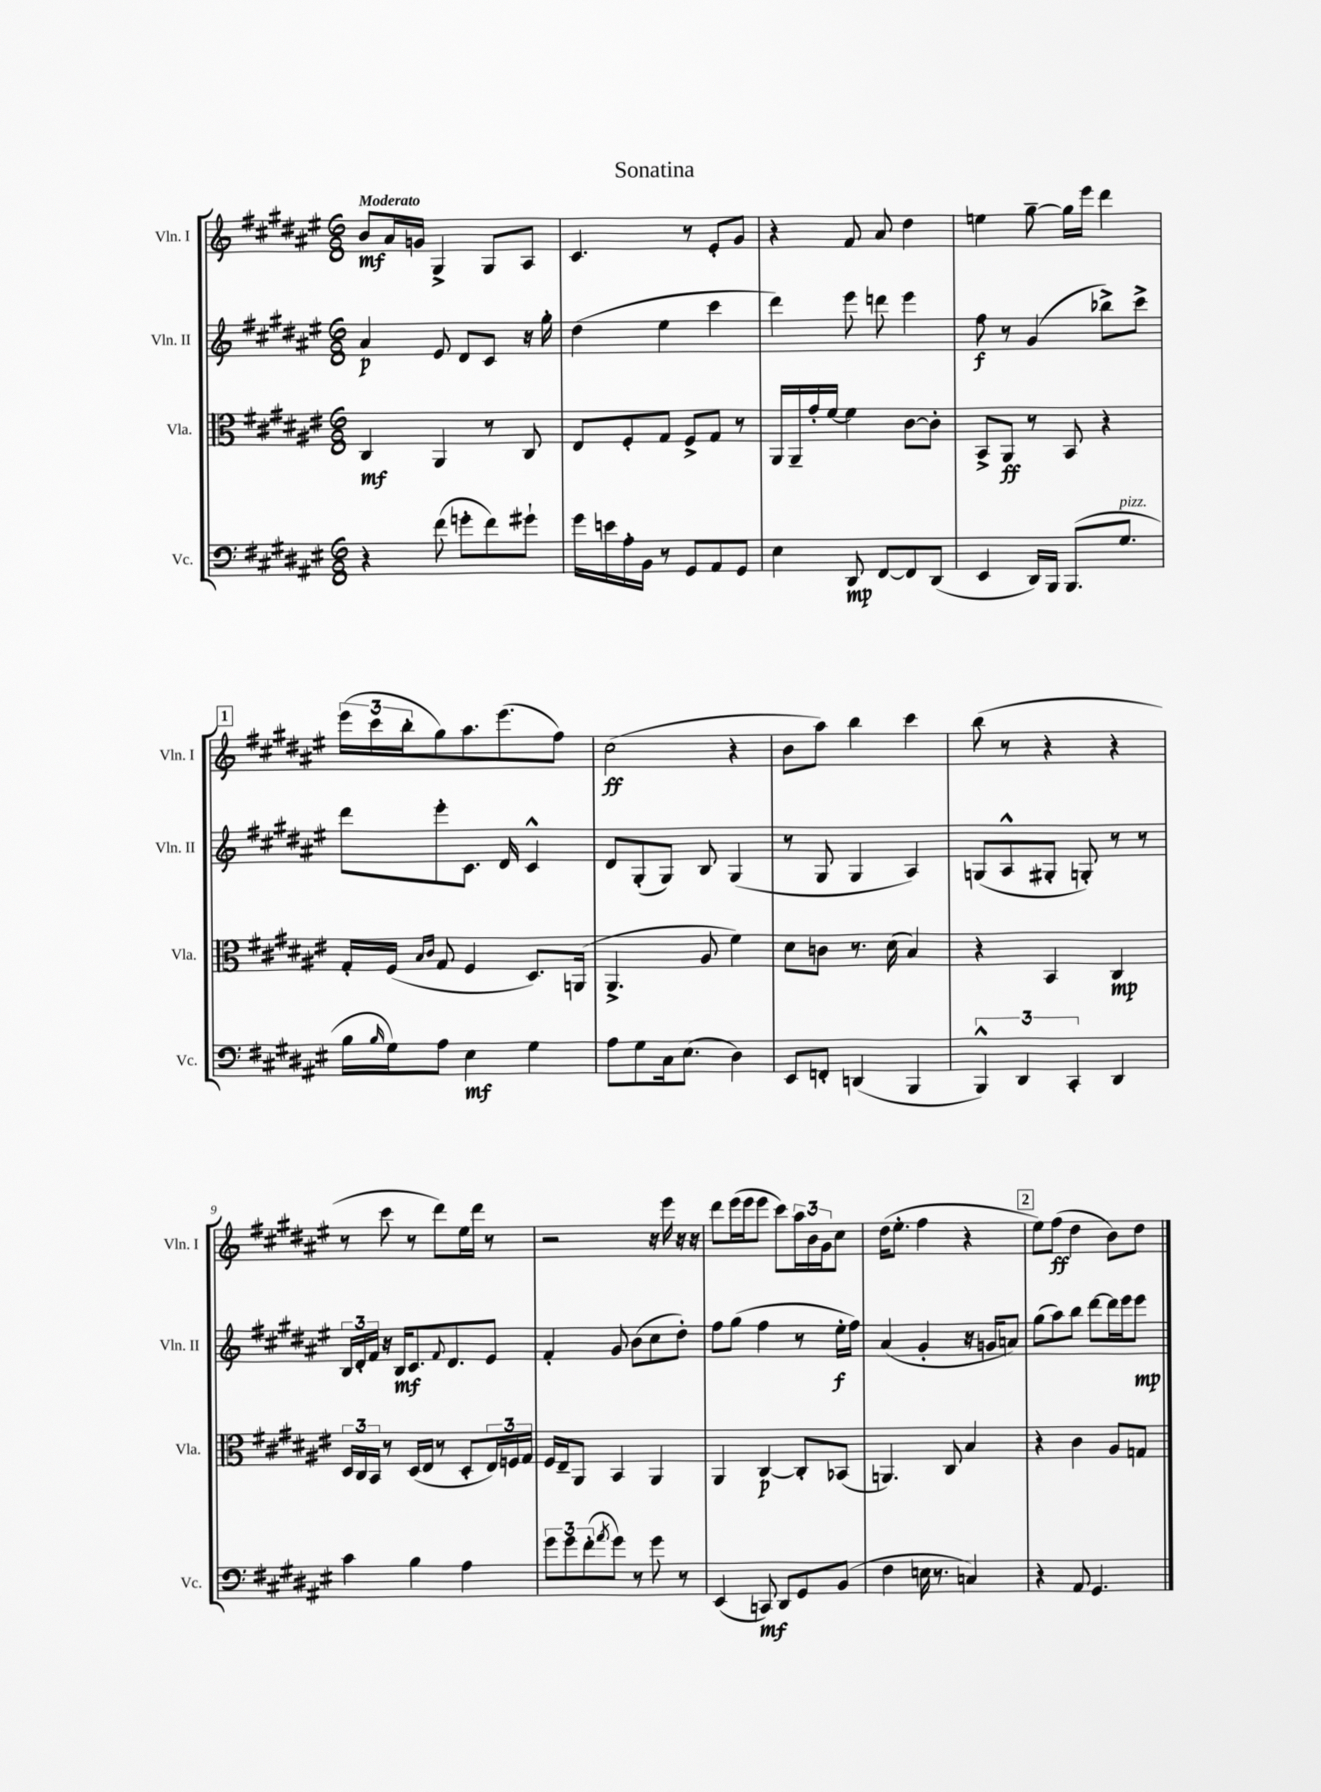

**kern	**kern	**kern	**kern
*staff4	*staff3	*staff2	*staff1
*clefF4	*clefC3	*clefG2	*clefG2
*k[f#c#g#d#a#e#]	*k[f#c#g#d#a#e#]	*k[f#c#g#d#a#e#]	*k[f#c#g#d#a#e#]
*M6/8	*M6/8	*M6/8	*M6/8
4r	4C#	4a#	8b
.	.	.	16a#
.	.	.	16g
(8f#	4AA#	8e#	4G#^
8g'	.	8d#	.
8f#)	8r	8c#	8G#
8g#`	8C#	16r	8A#
.	.	16gg#'	.
=	=	=	=
16g#	8E#	(4dd#	4.c#
16e	.	.	.
16A#'	8F#'	.	.
16BB	.	.	.
8r	8G#	4ee#	.
8GG#	8F#^	.	8r
8AA#	8G#	4ccc#	8e#'
8GG#	8r	.	8g#
=	=	=	=
4E#	16AA#	4ddd#)	4r
.	16AA#~	.	.
.	16g#'	.	.
.	[16f#	.	.
8DD#	4f#]	8eee#	8f#
[8FF#	.	8ddd	8a#
8FF#]	[8c#	4eee#	4dd#
(8DD#	8c#']	.	.
=	=	=	=
4EE#	8BB^	8ff#	4ee
.	8AA#	8r	.
16DD#)	8r	(4g#	[8gg#~
16BBB	.	.	.
(8.BBB	8BB	.	16gg#]
.	.	.	16eee#
.	4r	8bb-^)	4ddd#
8.G#	.	.	.
.	.	8ccc#^	.
=	=	=	=
16B	16G#'	8ddd#	(24eee#
.	.	.	24ccc#
16qqB	.	.	.
16G#)	(16F#	.	.
.	.	.	24bb'
.	16qqB	.	.
.	16qqc#	.	.
8A#	8G#	8eee#'	8gg#)
4E#	4F#	8.c#	8.aa#
.	.	16d#	(8.eee#
4G#	8.D#)	4c#^^	.
.	.	.	8ff#)
.	(16AA	.	.
=	=	=	=
8A#	4.AA#^	8d#	(2cc#
8G#	.	(8G#'	.
16C#	.	8G#)	.
(8.E#	.	.	.
.	8A#	8B	.
4D#)	4f#)	(4G#	4r
=	=	=	=
8EE#	8d#	8r	8b
8FF'	8c	8G#	8aa#)
(4DD	8.r	4G#	4bb
.	(16d#	.	.
4BBB	4B)	4A#)	4ccc#
=	=	=	=
6BBB^^)	4r	(8G	(8bb
.	.	8A#^^	8r
6DD#	.	.	.
.	4BB	8G#'	4r
6CC#'	.	.	.
.	.	8G')	.
4DD#	4C#	8r	4r
.	.	8r	.
=	=	=	=
4c#	24D#	24B	8r
.	24C#	24d#'	.
.	24BB	24f#	.
.	8r	16r	8ccc#
.	.	16B	.
4B	(16D#	8.c#	8r
.	16E#	.	.
.	8r	.	8ddd#)
.	.	8qqf#	.
.	.	8.d#	.
4A#	8D#'	.	16ee#
.	.	.	16ddd#
.	24E#)	8e#	8r
.	24F	.	.
.	24G#	.	.
=	=	=	=
12g#	16F#	4f#'	2r
.	16E#~	.	.
12g#	.	.	.
.	8AA#	.	.
(12f#'	.	.	.
8qa#	.	.	.
8g#)	4BB	8g#	.
8r	.	(8b	.
8g#	4AA#	8cc#	16r
.	.	.	16eee#
8r	.	8dd#')	16r
.	.	.	16r
=	=	=	=
(4EE#	4AA#	8ff#	8ddd#
.	.	(8gg#	(16eee#
.	.	.	16eee#
8CC)	[4C#	4ff#	8eee#
8DD#	.	.	8ccc#)
8GG#	8C#']	8r	24aa#
.	.	.	24b
.	.	.	24g#
(8BB	(8BB-	16ee#'	8cc#
.	.	16ff#)	.
=	=	=	=
4F#	4.AA)	(4a#	(16dd#
.	.	.	8.ee#'
16E	.	4g#'	4ff#
8.r	.	.	.
.	8C#	.	.
4C)	4B	16r	4r
.	.	16g	.
.	.	8a)	.
=	=	=	=
4r	4r	(8gg#	8ee#)
.	.	8aa#)	(8ff#
8AA#	4c#	8bb	4dd#
4.GG#	.	[8ddd#	.
.	8A#	16ddd#]	8b)
.	.	16eee#	.
.	8G	8eee#	8dd#
==	==	==	==
*-	*-	*-	*-
